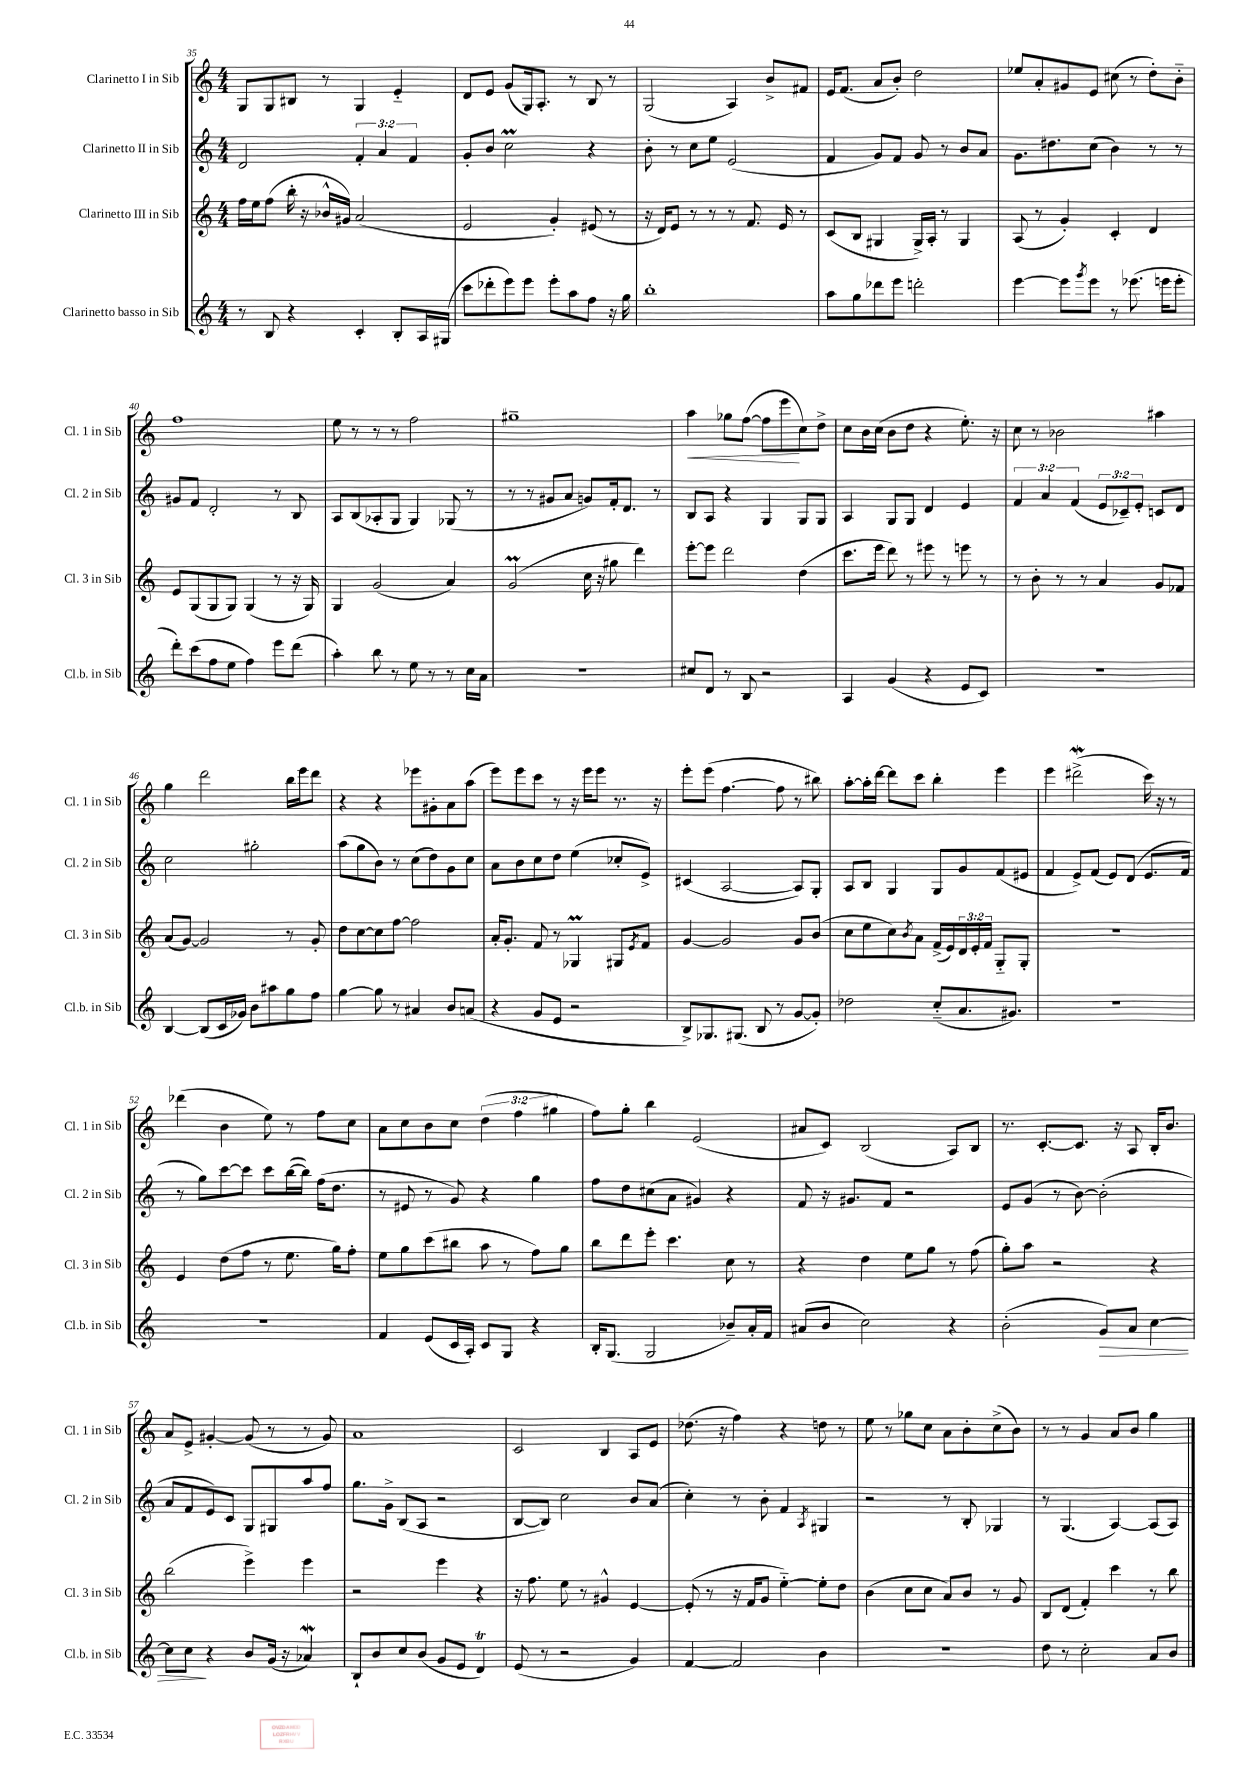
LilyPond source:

<<
\new StaffGroup <<
\new Staff = "s0" \with { instrumentName = "Clarinetto I in Sib" shortInstrumentName = "Cl. 1 in Sib" } {
    \clef treble \key c \major \numericTimeSignature \time 4/4 \override Staff.TupletNumber.text = #tuplet-number::calc-fraction-text
    g8 g8 bis8 r8 g4 e'4-_ |
    d'8 e'8 g'8( g16) a8.-. r8 b8 r8 |
    g2( a4) b'8-> fis'8 |
    e'16 f'8.( a'8 b'8-.) d''2 |
    ees''8 a'8-. gis'8 e'8 cis''8( r8 d''8-.) b'8-_ |
    f''1 |
    e''8 r8 r8 r8 f''2 |
    gis''1-- |
    a''4\< ges''8 f''8~( f''8 e'''8\! c''8) d''8-> |
    c''8 b'16 c''16( b'8 d''8 r4 e''8.-.) r16 |
    c''8 r8 bes'2 ais''4 |
    g''4 d'''2 b''16 e'''16 d'''8 |
    r4 r4 ees'''8 gis'8-. a'8 a''8( |
    e'''8) e'''8 c'''8 r8 r16 e'''16 e'''8 r8. r16 |
    e'''8-. e'''8( f''4.~ f''8 r8 bis''8) |
    a''8~-. a''16-. d'''16~ d'''8 c'''8 b''4-. e'''4 |
    e'''4 dis'''2->\mordent( c'''16) r16 r8 |
    des'''4( b'4 e''8) r8 f''8 c''8 |
    a'8 c''8 b'8 c''8 \tuplet 3/2 { d''4( f''4 gis''4 } |
    f''8) g''8-. b''4 e'2( |
    ais'8 c'8) b2( a8) b8 |
    r8. c'8.~-. c'8. r16 a8 b16-. b'8. |
    a'8 e'8-> gis'4~-. gis'8( r8 r8 gis'8) |
    a'1 |
    c'2 b4 a8 e'8 |
    des''8.( r16 f''4) r4 d''8 r8 |
    e''8 r8 ges''8 c''8 a'8 b'8-. c''8->( b'8) |
    r8 r8 g'4 a'8 b'8 g''4 \bar "|." |
}
\new Staff = "s1" \with { instrumentName = "Clarinetto II in Sib" shortInstrumentName = "Cl. 2 in Sib" } {
    \clef treble \key c \major \numericTimeSignature \time 4/4 \override Staff.TupletNumber.text = #tuplet-number::calc-fraction-text
    d'2 \tuplet 3/2 { f'4-. a'4 f'4 } |
    g'8-. b'8 c''2\prall r4 |
    b'8-. r8 c''8 e''8 e'2( |
    f'4 g'8) f'8 g'8 r8 b'8 a'8 |
    g'8. dis''8. c''8( b'4) r8 r8 |
    gis'8 f'8 d'2-. r8 b8 |
    a8 b8( aes8-. g8 g4) ges8( r8 |
    r8 r8 gis'8 a'8 g'8) f'16-. d'8. r8 |
    b8 a8 r4 g4 g8 g8 |
    a4 g8 g8 d'4 e'4 |
    \tuplet 3/2 { f'4 a'4 f'4( } \tuplet 3/2 { e'8 ces'8--) e'8-. } c'8 d'8 |
    c''2 gis''2-. |
    a''8( g''8 b'8) r8 c''8( d''8) g'8 c''8 |
    a'8 b'8 c''8 d''8 e''4( ces''8-. e'8->) |
    cis'4( a2~ a8) g8-. |
    a8 b8 g4 g8 g'8 f'8( eis'8 |
    f'4 e'8->) f'8( e'8) d'8( e'8. f'16 |
    r8 g''8) c'''8~ c'''8 c'''8 b''16~( b''16) f''16( d''8. |
    r8 eis'8 r8 g'8) r4 g''4 |
    f''8 d''8 cis''8( a'8 gis'4) r4 |
    f'8 r16 gis'8. f'8 r2 |
    e'8 g'8( r8 b'8~) b'2-.( |
    a'8 f'8 e'8) c'8 g8 gis8 a''8 f''8 |
    g''8. g'16-> b8( a8 r2 |
    b8~ b8) c''2 b'8 a'8( |
    c''4-.) r8 b'8-. f'4 \acciaccatura { a8 } gis4 |
    r2 r8 b8-. ges4 |
    r8 g4.( a4~) a8( a8) \bar "|." |
}
\new Staff = "s2" \with { instrumentName = "Clarinetto III in Sib" shortInstrumentName = "Cl. 3 in Sib" } {
    \clef treble \key c \major \numericTimeSignature \time 4/4 \override Staff.TupletNumber.text = #tuplet-number::calc-fraction-text
    f''16 e''16 f''8( b''16-. r16 bes'16-^ gis'16) a'2( |
    e'2 g'4-.) eis'8( r8 |
    r16 d'16) e'8 r8 r8 r8 f'8. e'16 r8 |
    c'8( b8 gis4 gis16->) a16-. r8 gis4 |
    a8( r8 g'4-.) c'4-. d'4 |
    e'8 g8( g8 g8) g4( r8 r16 g16) |
    g4 g'2( a'4) |
    g'2\prall( c''16 r16 gis''8 d'''4) |
    e'''8~-. e'''8 d'''2 d''4( |
    c'''8. e'''16 d'''8) r8 eis'''8 r8 e'''8 r8 |
    r8 b'8-. r8 r8 a'4 g'8 fes'8 |
    a'8( g'8~) g'2 r8 g'8-. |
    d''8 c''8~ c''8 f''8~ f''2 |
    a'16-. g'8.-. f'8 r8 ges4\prall gis8 \acciaccatura { e'8 } f'8 |
    g'4~ g'2 g'8 b'8( |
    c''8 e''8 c''8) \acciaccatura { b'8 } a'8 f'16->( e'16) \tuplet 3/2 { d'16 e'16-. f'16 } g8-_ g8-. |
    R1 |
    e'4 d''8( f''8 r8 e''8. g''16) f''8-. |
    e''8 g''8 c'''8( bis''8 a''8 r8 f''8) g''8 |
    b''8 d'''8 e'''8-. c'''4. c''8 r8 |
    r4 d''4 e''8 g''8 r8 f''8( |
    g''8-.) a''8 r2 r4 |
    b''2( e'''4->) e'''4 |
    r2 e'''4 r4 |
    r16 f''8. e''8 r8 gis'4-^ e'4~ |
    e'8-.( r8 r16 f'16 g'8 e''4~-_) e''8-. d''8 |
    b'4( c''8 c''8 a'8) b'8 r8 g'8 |
    b8 d'8( f'4-.) c'''4 r8 b''8 \bar "|." |
}
\new Staff = "s3" \with { instrumentName = "Clarinetto basso in Sib" shortInstrumentName = "Cl.b. in Sib" } {
    \clef treble \key c \major \numericTimeSignature \time 4/4
    r8 b8 r4 c'4-. b8-. a16 gis16( |
    c'''8 des'''8-. e'''8) e'''8 e'''8-. a''8 f''8 r16 g''16 |
    b''1-. |
    a''8 g''8 des'''8 e'''8 d'''2-. |
    e'''4~ e'''8 \acciaccatura { g'''8 } e'''8 r8 ees'''8.( e'''16 e'''8-. |
    d'''8-.) c'''8( f''8 e''8 f''4) e'''8 d'''8( |
    a''4-.) b''8 r8 e''8 r8 r8 c''16 a'16 |
    r1 |
    cis''8 d'8 r8 b8 r2 |
    a4 g'4( r4 e'8 c'8) |
    R1 |
    b4~ b8( c'16 ges'16) b'8 ais''8 g''8 f''8 |
    g''4~ g''8 r8 ais'4 b'8 a'8( |
    r4 g'8 e'8 r2 |
    b8->) ges8. gis8.( b8 r8 g'8~ g'8-.) |
    des''2 c''8-_( a'8. gis'8.) |
    R1 |
    r1 |
    f'4 e'8( c'16 a16-.) c'8 g8 r4 |
    b16-. g8.( g2 bes'8--) a'16-. f'16 |
    ais'8( b'8 c''2) r4 |
    b'2-.( g'8\>) a'8 c''4~ |
    c''8 c''8\! r4 b'8 g'16( r16 aes'4\mordent) |
    b8-! b'8 c''8 b'8( g'8 e'8 d'4\trill) |
    e'8( r8 r2 g'4) |
    f'4~ f'2 b'4 |
    R1 |
    d''8 r8 c''2-. a'8 b'8 \bar "|." |
}
>>
>>
\layout { \context { \Score currentBarNumber = #35 } }
